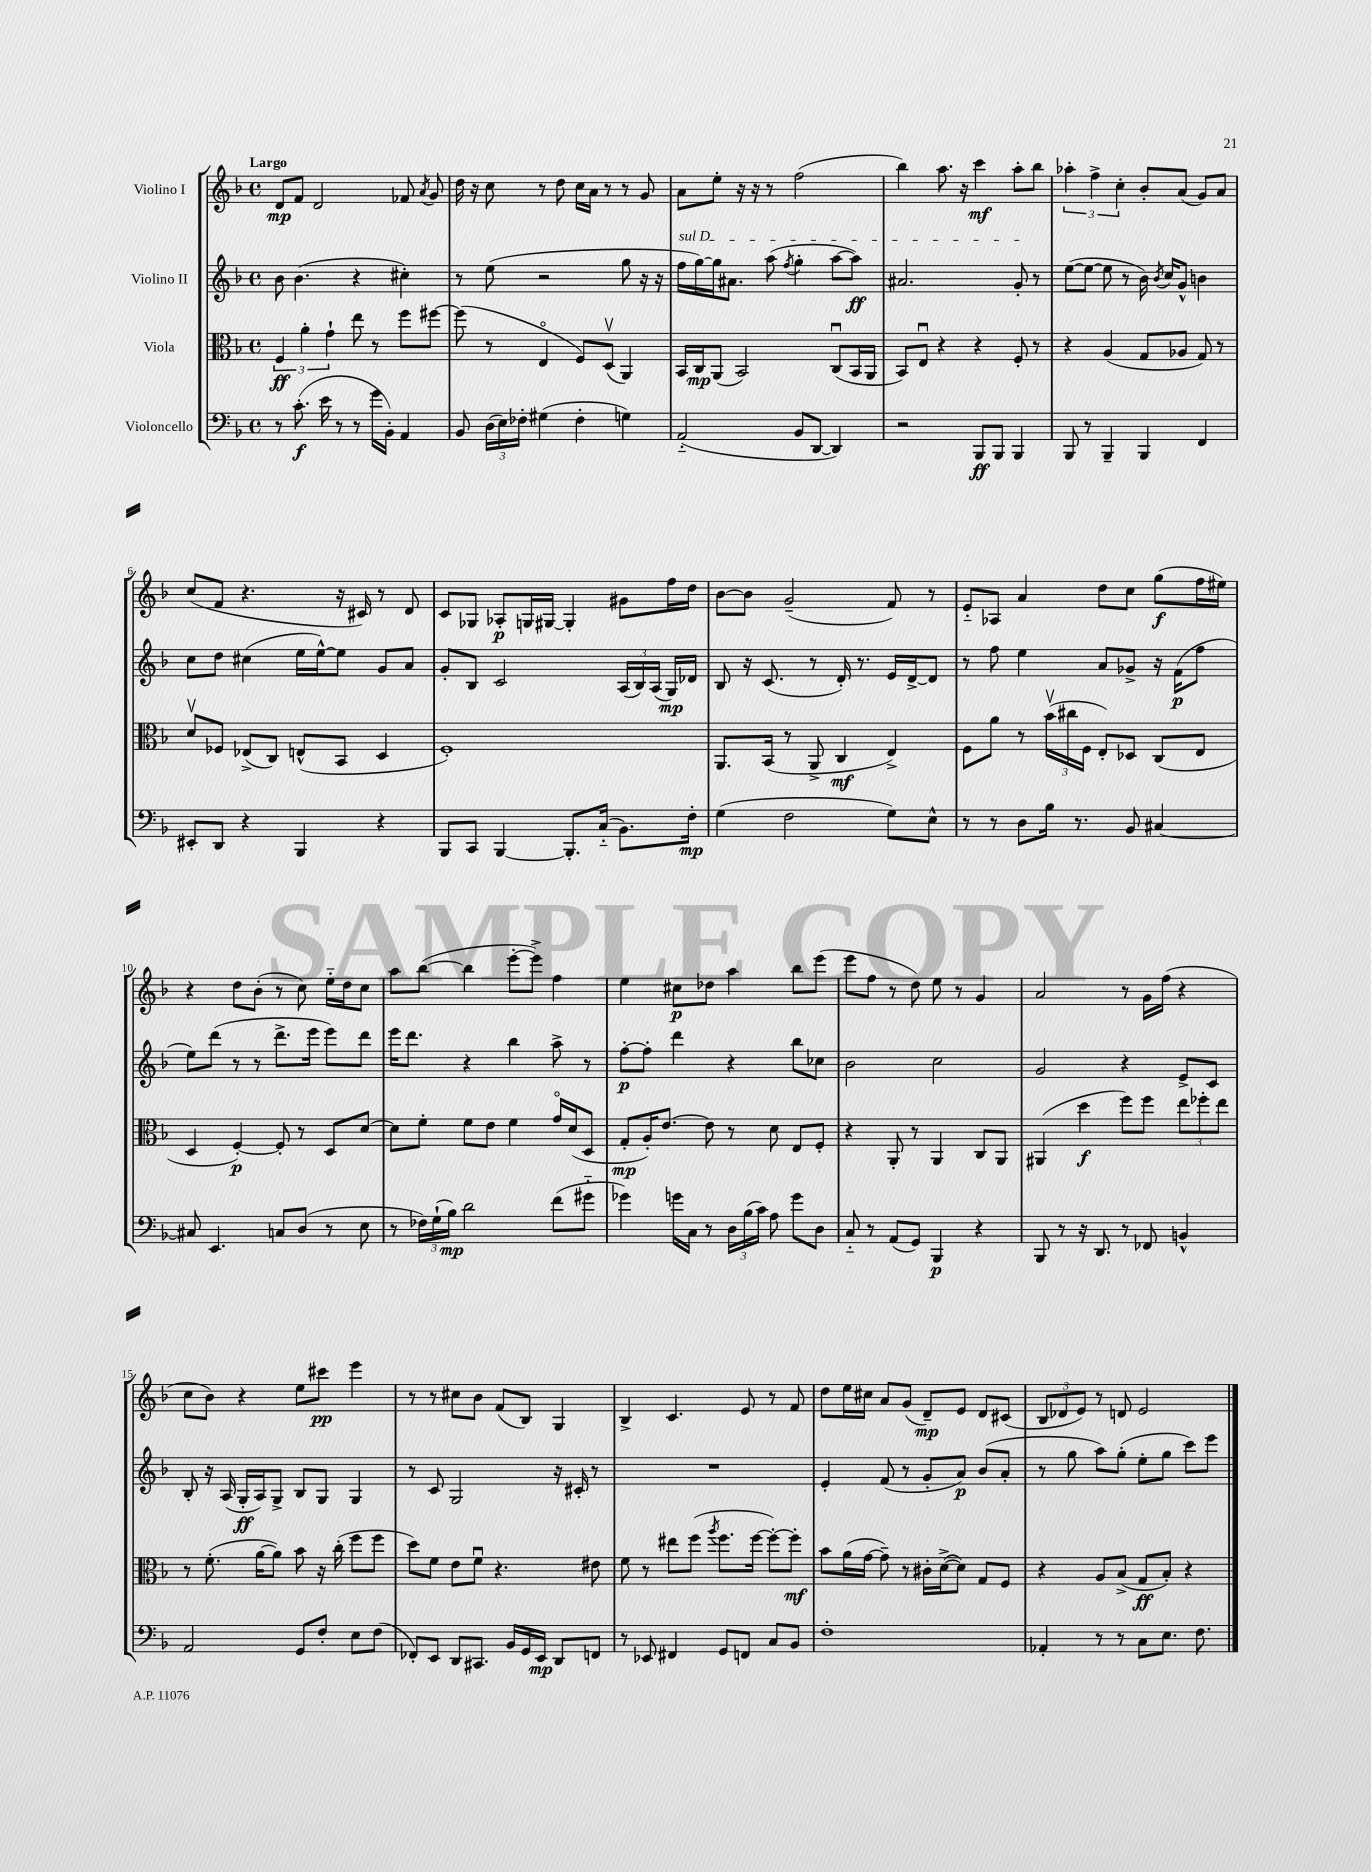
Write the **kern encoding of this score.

**kern	**kern	**kern	**kern
*staff4	*staff3	*staff2	*staff1
*clefF4	*clefC3	*clefG2	*clefG2
*k[b-]	*k[b-]	*k[b-]	*k[b-]
*M4/4	*M4/4	*M4/4	*M4/4
*met(c)	*met(c)	*met(c)	*met(c)
8r	6F	8b-	8d
(8.c'	.	(4.b-	8f
.	6a'	.	.
.	.	.	2d
16e	.	.	.
.	6g`	.	.
8r	.	.	.
8r	8ee	4r	.
16g	8r	.	.
16BB-')	.	.	.
4AA	8ff	4cc#')	8f-
.	.	.	8qa
.	[8ff#	.	8g
=	=	=	=
8BB-	(8ff#]	8r	16dd
.	.	.	16r
(24D	8r	(8ee	8cc
24E)	.	.	.
24F-'	.	.	.
(4G#	4Eo	2r	8r
.	.	.	8dd
4F-'	8F)	.	16cc
.	.	.	16a
.	(8Dv	.	8r
4G)	4AA)	8gg	8r
.	.	16r	8g
.	.	16r	.
=	=	=	=
(2AA'~	16BB-	16ff	8a
.	16C	[16gg)	.
.	(8AA	16gg]	8ee'
.	.	8.a#	.
.	2BB-)	.	16r
.	.	.	16r
.	.	(8aa	8r
.	.	8qff	.
8BB-	.	4gg'	(2ff
[8DD	.	.	.
4DD])	(8Cu	[8aa	.
.	16BB-	8aa])	.
.	16AA	.	.
=	=	=	=
2r	8BB-)	2.a#	4bb-)
.	8Eu	.	.
.	4r	.	8.aa
.	.	.	16r
8BBB-	4r	.	4ccc
8BBB-	.	.	.
4BBB-	8F'	8g'	8aa'
.	8r	8r	8bb-
=	=	=	=
8BBB-	4r	([8ee	6aa-'
8r	.	8ee_	.
.	.	.	6ff^
4BBB-~	(4A	8ee]	.
.	.	.	6cc'
.	.	8r	.
4BBB-	8G	16b-)	8b-'
.	.	8qb-	.
.	.	16cc	.
.	8A-	8g^^	(8a
4FF	8G)	4b	8g)
.	8r	.	8a
=	=	=	=
8EE#'	8dv	8cc	(8cc
8DD	8F-	8dd	8f
4r	(8E-^	(4cc#	4.r
.	8C)	.	.
4BBB-	(8E^^	16ee	.
.	.	[16ee^^)	.
.	8BB-	8ee]	16r
.	.	.	16c#)
4r	4D	8g	8r
.	.	8a	8d
=	=	=	=
8BBB-	1F')	8g'	8c
8CC	.	8B-	8G-
[4BBB-	.	2c	8A-'
.	.	.	16G
.	.	.	[16G#
8.BBB-']	.	.	4G#']
(16C'~	.	.	.
8.BB-)	.	(24A	8g#
.	.	24B-)	.
.	.	(24A	.
.	.	16G)	16ff
16F'	.	16d-	16dd
=	=	=	=
(4G	8.AA	8B-	[8b-
.	.	16r	8b-]
.	(16BB-	(8.c	.
2F	8r	.	(2g~
.	8AA^	8r	.
.	4C	16d')	.
.	.	8.r	.
8G)	4E^)	16e	8f)
.	.	[16d^	.
8E^^	.	8d]	8r
=	=	=	=
8r	8F	8r	8e'~
8r	8a	8ff	8A-
8D	8r	4ee	4a
16B-	(24b-v	.	.
.	24cc#	.	.
8.r	.	.	.
.	24F	.	.
.	8E')	8a	8dd
8BB-	8D-	8g-^	8cc
[4C#	(8C	16r	(8gg
.	.	(16f	.
.	8E	8ff	16ff
.	.	.	16ee#)
=	=	=	=
8C#]	4D	8ee)	4r
4.EE	.	(8ddd	.
.	[4F')	8r	8dd
.	.	8r	(8b-'
8C	8F']	8.ddd^	8r
(8D	8r	.	8cc)
.	.	16eee	.
8r	8D	8eee)	16ee'~
.	.	.	16dd
8E	[8d	8ddd	8cc
=	=	=	=
8r	8d]	16eee	8aa
.	.	8.ddd	.
24F-)	8f'	.	([8bb-
(24G`	.	.	.
24B-)	.	.	.
2d	8f	4r	4bb-]
.	8e	.	.
.	4f	4bb-	[8eee'
.	.	.	8eee^])
(8f	16go	8aa^	4ff
.	(16d	.	.
8g#'~	8D	8r	.
=	=	=	=
4g-)	8G'	[8ff'	4ee
.	16A')	8ff']	.
.	[8.e	.	.
16g	.	4ddd	8cc#
16C	.	.	.
8r	8e]	.	8dd-
24D	8r	4r	4aa
(24B-	.	.	.
24c)	.	.	.
8A	8d	.	.
8g	8E	8bb-	8bb-
8D	8F'	8cc-	(8eee
=	=	=	=
8C'~	4r	2b-	8eee
8r	.	.	8ff
(8AA	8AA'	.	8r
8GG)	8r	.	8dd)
4BBB-	4AA	2cc	8ee
.	.	.	8r
4r	8C	.	4g
.	8AA	.	.
=	=	=	=
8BBB-	(4AA#	2g	2a
8r	.	.	.
16r	4dd	.	.
8.DD	.	.	.
8r	8ff)	4r	8r
8FF-	8ff	.	16g
.	.	.	(16ff
4BB^^	12ee	8e^	4r
.	12ff-'	.	.
.	.	8c	.
.	12ee	.	.
=	=	=	=
2AA	8r	8B-'	8cc
.	(8.f'	16r	8b-)
.	.	(16A	.
.	.	16G'	4r
.	[16a	16A)	.
.	8a])	8G^	.
8GG	8b-	8B-	8ee
8F'	16r	8G	8ccc#
.	(16cc'	.	.
8E	8ff	4G	4eee
(8F	8ff	.	.
=	=	=	=
8FF-')	8dd)	8r	8r
8EE	8f	8c	8r
8DD	8e	2G	8cc#
8.CC#	8fu	.	8b-
.	4.r	.	(8f
16BB-	.	.	.
16GG	.	.	8B-)
16EE	.	.	.
8DD	.	16r	4G
.	.	16c#'	.
8FF	8e#	8r	.
=	=	=	=
8r	8f	1r	4B-^
8EE-	8r	.	.
4FF#	8ee#	.	4.c
.	(8ff	.	.
.	8qaa	.	.
8GG	8.ff	.	.
8FF	.	.	8e
.	[16ff	.	.
8C	8ff'_)	.	8r
8BB-	8ff']	.	8f
=	=	=	=
1F'	8b-	4e'	8dd
.	(16a	.	16ee
.	[16g	.	16cc#
.	8g~])	(8f	8a
.	8r	8r	(8g
.	16c#'	8g'	8d~)
.	([16d^	.	.
.	8d])	8a)	8e
.	8G	(8b-	8d
.	8F	8a'	(8c#
=	=	=	=
4AA-'	4r	8r	12B-
.	.	.	12d-
.	.	8gg	.
.	.	.	12e)
8r	8A	8aa)	8r
8r	(8B-^	(8gg'	8d
8C	8G	8ee'	2e
8.E	8B-')	8gg	.
.	4r	8ccc)	.
8.F	.	.	.
.	.	8eee	.
==	==	==	==
*-	*-	*-	*-
